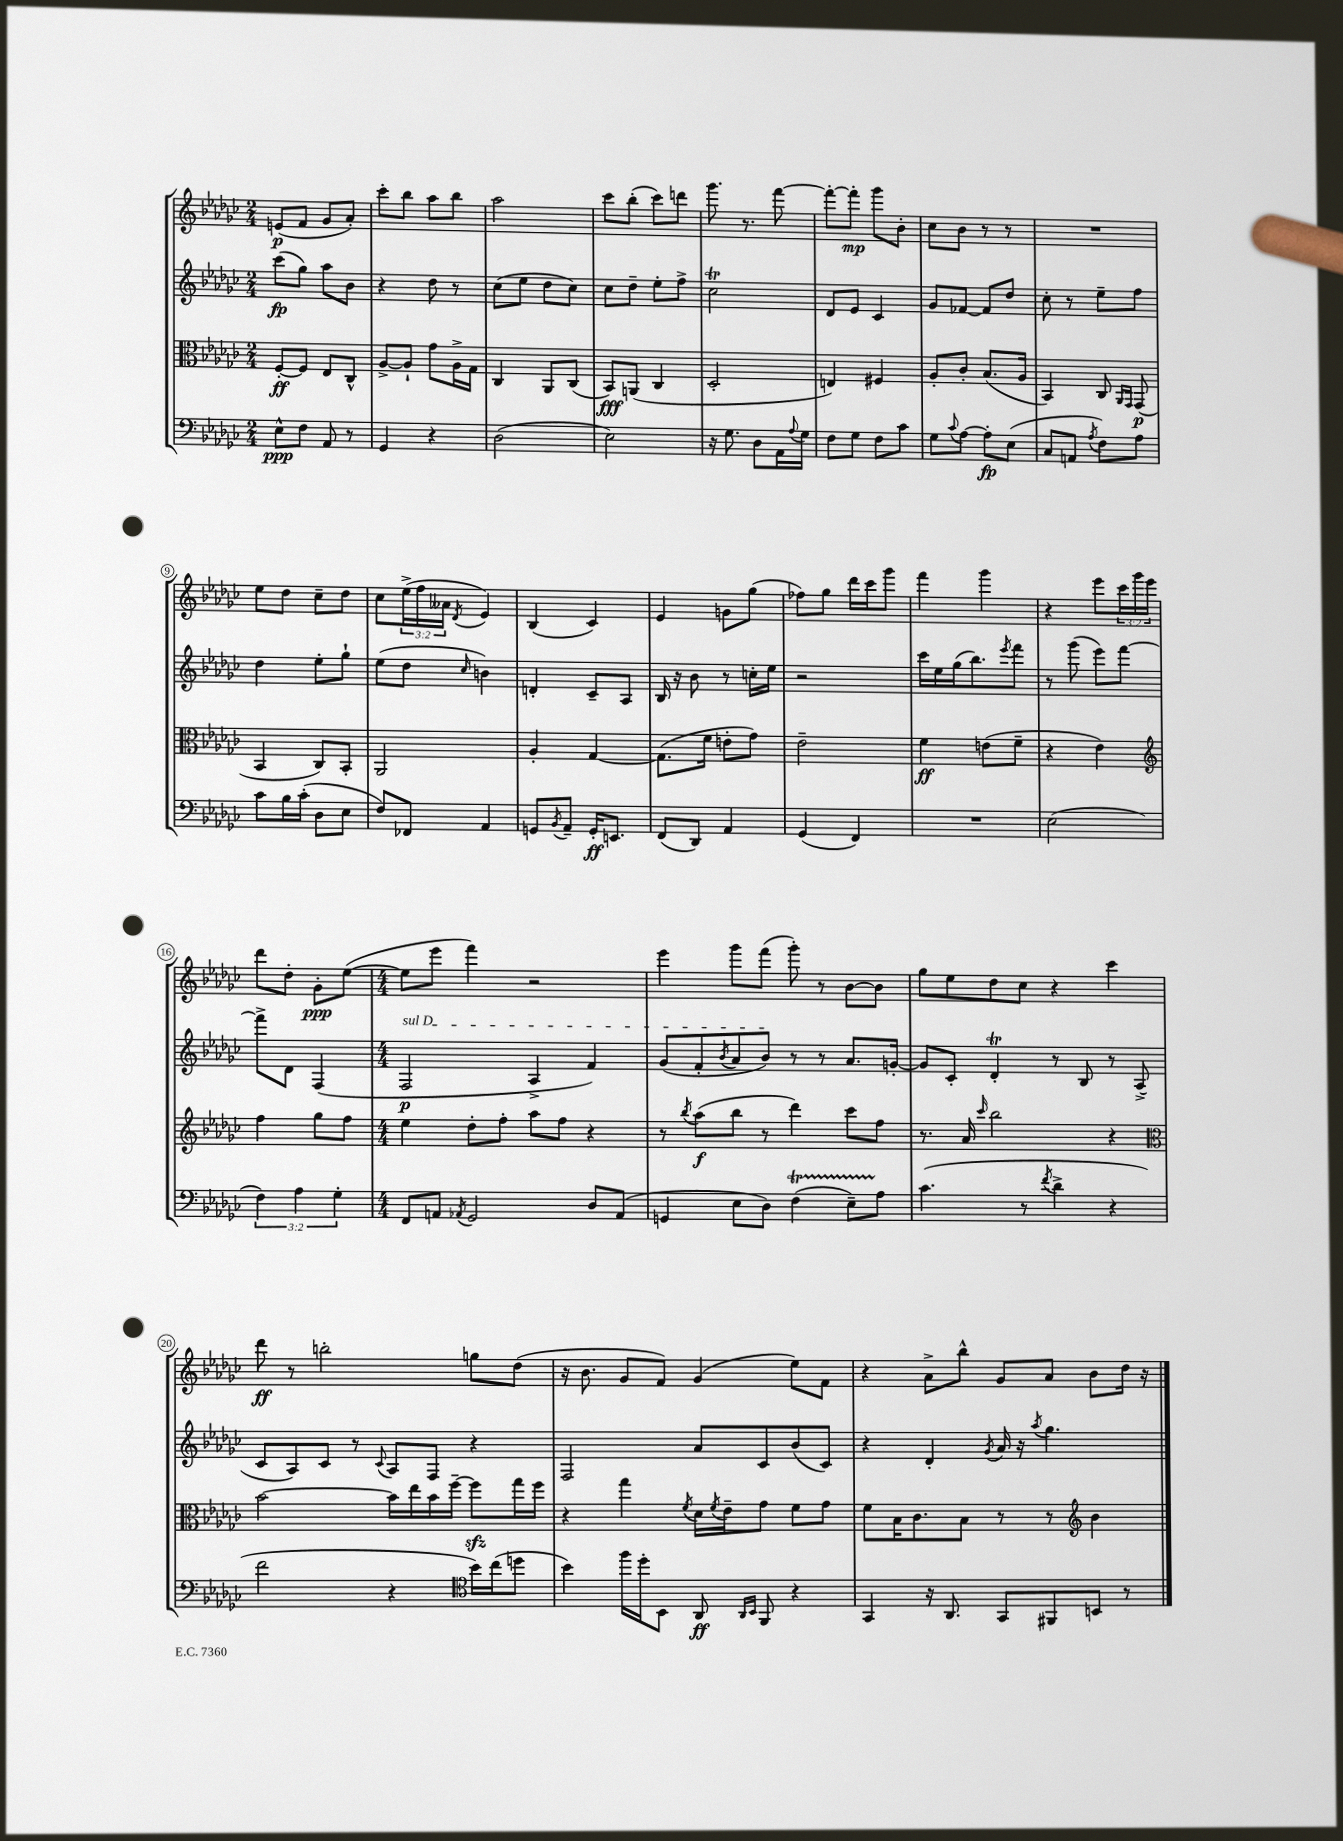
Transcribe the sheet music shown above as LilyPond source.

<<
\new StaffGroup <<
\new Staff = "s0" {
    \clef treble \key ges \major \numericTimeSignature \time 2/4 \override Staff.TupletNumber.text = #tuplet-number::calc-fraction-text
    e'8\p( f'8 ges'8 aes'8-.) |
    ces'''8-. bes''8 aes''8 bes''8 |
    aes''2 |
    ces'''8 bes''8-.( ces'''8) d'''8 |
    ges'''8. r8. f'''8~ |
    f'''8~-. f'''8-.\mp ges'''8 bes'8-. |
    ces''8 bes'8 r8 r8 |
    R2 |
    ees''8 des''8 ces''8-- des''8 |
    ces''8 \tuplet 3/2 { ees''16->( f''16 aeses'16 } \acciaccatura { des'8 } ees'4) |
    bes4( ces'4) |
    ees'4 g'8 ges''8( |
    fes''8) ges''8 des'''16 ces'''16 ges'''8 |
    f'''4 ges'''4 |
    r4 ees'''8 \tuplet 3/2 { ces'''16 ges'''16 ees'''16 } |
    des'''8 des''8-. ges'8-.\ppp ees''8~( |
    \numericTimeSignature \time 4/4 ees''8 ees'''8 f'''4) r2 |
    ees'''4 ges'''8 f'''8( ges'''8-.) r8 bes'8~ bes'8 |
    ges''8 ees''8 des''8 ces''8 r4 ces'''4 |
    des'''8\ff r8 b''2-. g''8 des''8( |
    r16 bes'8. ges'8 f'8) ges'4( ees''8) f'8 |
    r4 aes'8-> bes''8-^ ges'8 aes'8 bes'8 des''16 r16 \bar "|." |
}
\new Staff = "s1" {
    \clef treble \key ges \major \numericTimeSignature \time 2/4
    ces'''8\fp( ges''8) aes''8 bes'8 |
    r4 des''8 r8 |
    ces''8( ees''8 des''8 ces''8) |
    ces''8 des''8-- ees''8-. f''8-> |
    ces''2\trill |
    des'8 ees'8 ces'4 |
    ges'8 fes'8~ fes'8 des''8 |
    ces''8-. r8 ees''8-- f''8 |
    des''4 ees''8-. ges''8-! |
    ees''8( des''8 \grace { ces''16 } b'4) |
    d'4-. ces'8-- aes8 |
    bes16 r16 bes'8 r8 c''16-. ees''16 |
    r2 |
    ces'''16 ees''16 ges''16( bes''8.) \acciaccatura { ees'''8 } f'''8 |
    r8 ges'''8( ees'''8) f'''8~ |
    f'''8-> des'8 f4( |
    \numericTimeSignature \time 4/4 \once \override TextSpanner.bound-details.left.text = \markup { \italic "sul D" } f2\p\startTextSpan aes4-> f'4) |
    ges'8( f'8-. \acciaccatura { bes'8 } aes'8 bes'8\stopTextSpan) r8 r8 aes'8. g'16~-. |
    g'8 ces'8-. des'4-.\trill r8 bes8 r8 aes8->( |
    ces'8 aes8) ces'8 r8 \appoggiatura { ces'8 } aes8 f8 r4 |
    f2 aes'8 ces'8 bes'8( ces'8) |
    r4 des'4-. \acciaccatura { ges'8 } aes'16 r16 \acciaccatura { aes''8 } ges''4. \bar "|." |
}
\new Staff = "s2" {
    \clef alto \key ges \major \numericTimeSignature \time 2/4
    f8~-.\ff f8 ees8 ces8-^ |
    aes8~-> aes8-! ges'8 aes16-> ges16 |
    ces4 aes,8 ces8( |
    bes,8\fff) a,8( ces4 |
    des2-. |
    e4) fis4 |
    aes8-. ces'8-. bes8.( aes16 |
    bes,4) ces8 \grace { aes,16 ges,16 } ges,8\p( |
    bes,4 ces8) bes,8-. |
    aes,2 |
    aes4-. ges4~ |
    ges8.( f'16 e'8-. ges'8) |
    ees'2-- |
    f'4\ff e'8( f'8-- |
    r4 ees'4) |
    \clef treble f''4 ges''8 f''8 |
    \numericTimeSignature \time 4/4 ees''4 des''8-. f''8-. aes''8 f''8 r4 |
    r8 \acciaccatura { bes''8 } aes''8\f( bes''8 r8 des'''4) ces'''8 f''8 |
    r8. aes'16 \grace { ces'''16 } bes''2 r4 |
    \clef alto bes'2~ bes'16 ees''16 bes'16 f''16~-- f''8\sfz ges''16 f''16 |
    r4 ges''4 \acciaccatura { f'8 } des'16 \acciaccatura { f'8 } ees'16-- ges'8 f'8 ges'8 |
    f'8 bes16 ces'8. bes8 r8 r8 \clef treble bes'4 \bar "|." |
}
\new Staff = "s3" {
    \clef bass \key ges \major \numericTimeSignature \time 2/4 \override Staff.TupletNumber.text = #tuplet-number::calc-fraction-text
    ees8-^\ppp f8 aes,8 r8 |
    ges,4 r4 |
    des2( |
    ees2) |
    r16 ges8. des8 aes,16 \appoggiatura { aes8 } ges16 |
    f8 ges8 f8 ces'8 |
    ges8 \appoggiatura { ces'8 } aes8~ aes8-.\fp ees8( |
    ces8 a,8 \acciaccatura { aes8 } f8) aes8 |
    ces'8 bes16 ces'16-.( des8 ees8 |
    f8) fes,8 aes,4 |
    g,8 \acciaccatura { bes,8 } aes,8-- g,16-.\ff e,8. |
    f,8( des,8) aes,4 |
    ges,4( f,4) |
    R2 |
    ees2( |
    \tuplet 3/2 { f4) aes4 ges4-. } |
    \numericTimeSignature \time 4/4 f,8 a,8 \acciaccatura { aes,8 } ges,2 des8 aes,8( |
    g,4 ees8 des8) f4\startTrillSpan( ees8--) aes8\stopTrillSpan |
    ces'4.( r8 \acciaccatura { f'8 } des'4-> r4 |
    f'2 r4 \clef tenor bes'16) ces''16( d''8 |
    bes'4) f''16 des''16-. bes,8 aes,8\ff \grace { aes,16 bes,16 } f,8 r4 |
    ges,4 r16 aes,8. ges,8 fis,8 b,8 r8 \bar "|." |
}
>>
>>
\layout { \context { \Score \override BarNumber.stencil = #(make-stencil-circler 0.1 0.3 ly:text-interface::print) } }
